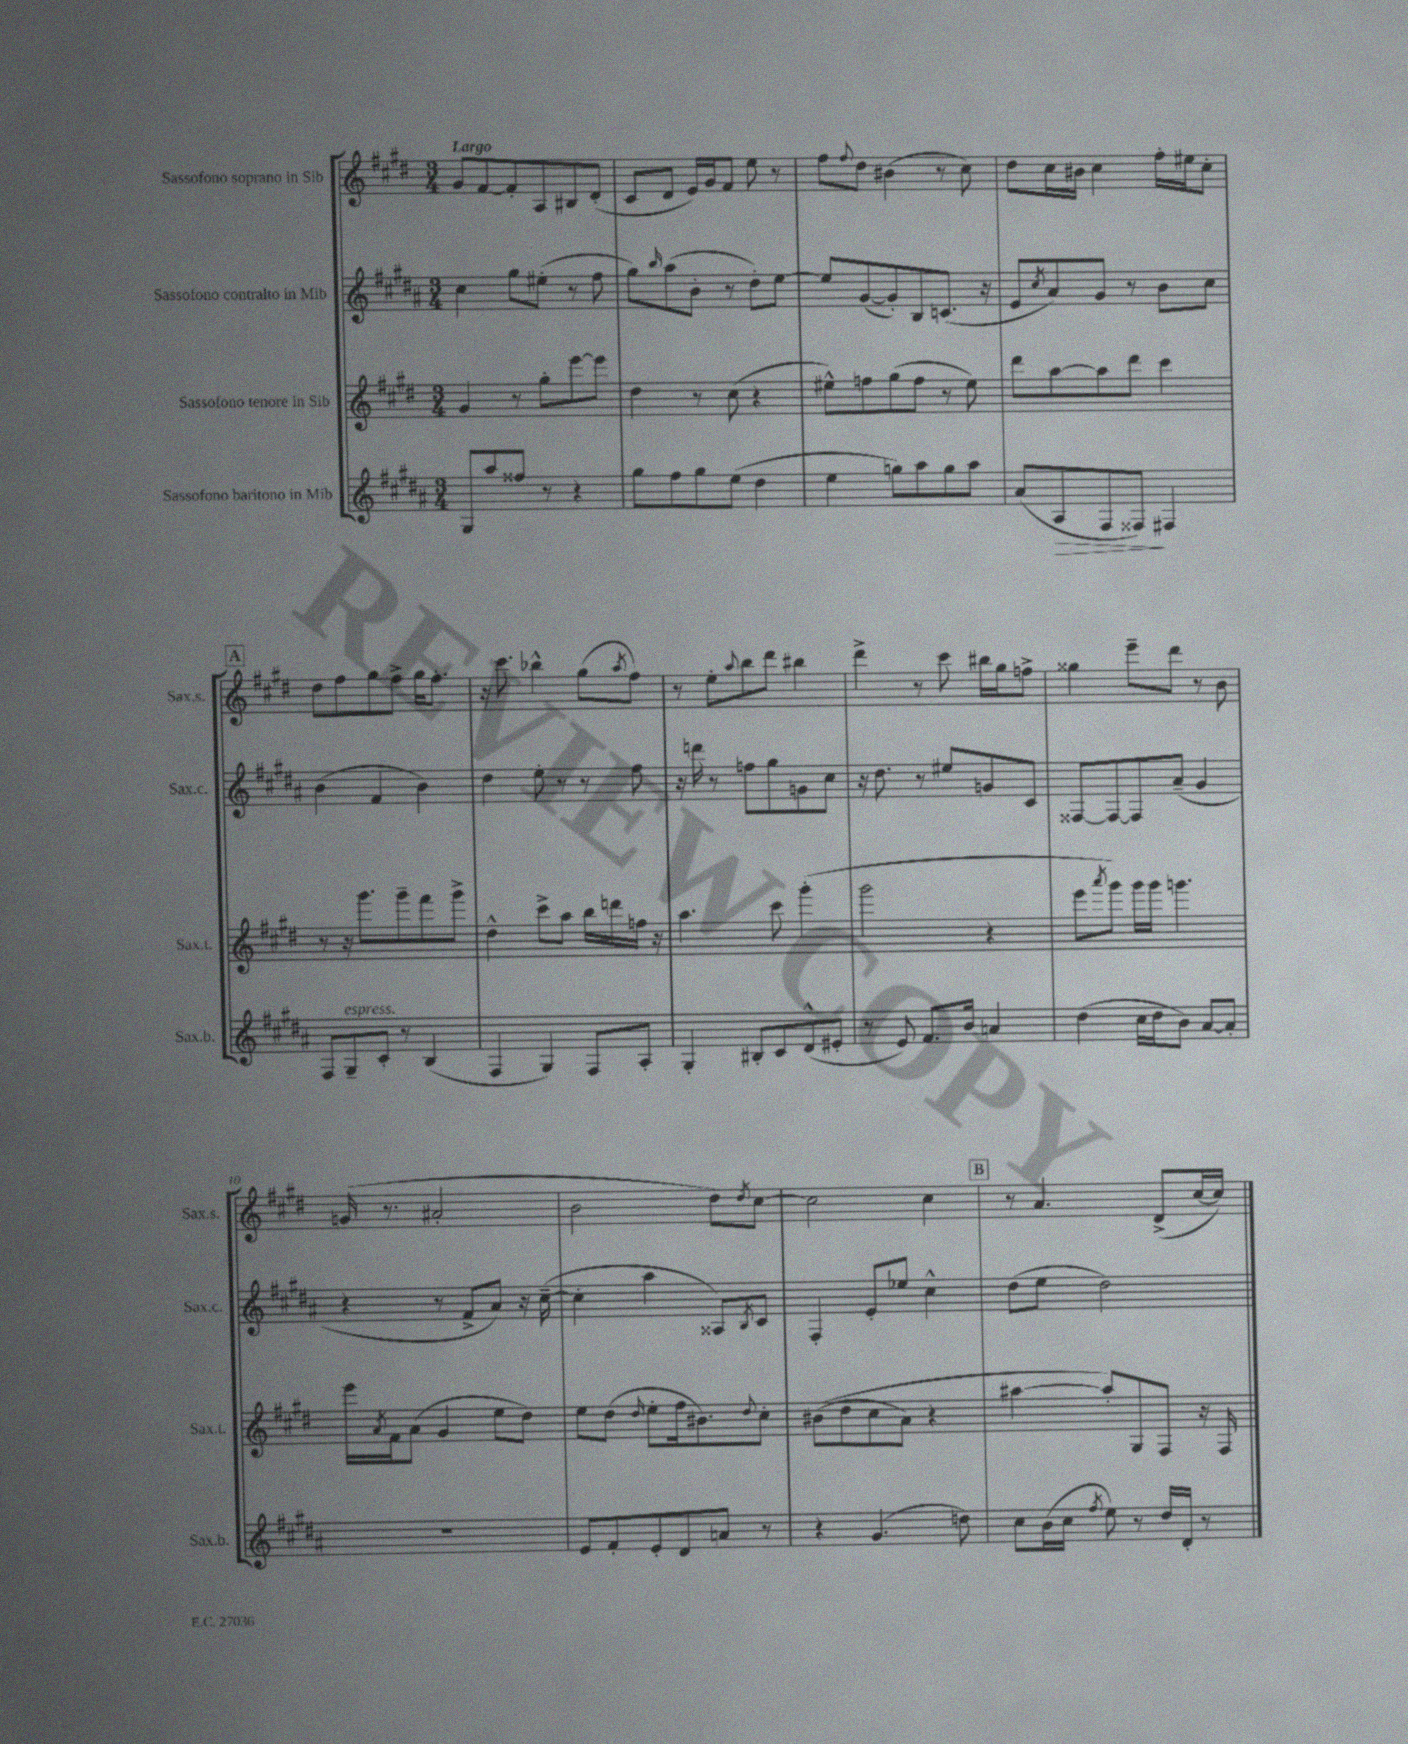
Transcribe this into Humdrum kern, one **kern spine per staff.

**kern	**kern	**kern	**kern
*staff4	*staff3	*staff2	*staff1
*clefG2	*clefG2	*clefG2	*clefG2
*k[f#c#g#d#a#]	*k[f#c#g#d#]	*k[f#c#g#d#a#]	*k[f#c#g#d#]
*M3/4	*M3/4	*M3/4	*M3/4
8G#	4g#	4cc#	8g#
8aa#	.	.	[8f#
8ff##	8r	8gg#	8f#']
8r	8gg#'	(8ee#'	8A
4r	[8eee	8r	8B#
.	8eee]	8ff#	(8d#'
=	=	=	=
8gg#	4dd#	8gg#)	8c#
.	.	16qqbb	.
8ff#	.	(8aa#	8d#
8gg#	8r	8b'	16e)
.	.	.	16g#
(8ee	(8cc#	8r	8f#
4dd#	4r	8dd#')	8ee
.	.	[8ee	8r
=	=	=	=
4ee	8ee#^^)	8ee]	8ff#
.	.	.	8qqff#
.	8ff	([8g#	8dd#
8gg)	(8gg#	8g#'])	(4b#
8aa#	8ff	8B	.
8gg	8r	(8.c	8r
8aa#	8ee#)	.	8cc#)
.	.	16r	.
=	=	=	=
(8a#	8ddd#	8e	8dd#
.	.	8qcc#	.
8A#	[8aa	8a#)	16cc#
.	.	.	16b#
8F#	8aa]	8g#	4cc#
8F##)	8ddd#	8r	.
4F#	4ccc#	8b	16ff#'
.	.	.	16ee#
.	.	8cc#	8cc#'
=	=	=	=
8F#	8r	(4b	8dd#
8G#~	16r	.	8ff#
.	8.ggg#	.	.
8c#'	.	4f#	8gg#
8r	8ggg#~	.	8ff#^
(4B	8fff#	4b)	16gg#
.	.	.	8.ff#'
.	8ggg#^	.	.
=	=	=	=
4F#	4dd#^^	4dd#	16r
.	.	.	8.ccc#
4G#)	8ccc#^	8ee'	4bb-^^
.	8aa	8r	.
8F#	16bb	8r	(8gg#
.	16ddd	.	.
.	.	.	8qaa
8A#'	16ff	8ff#	8ff#)
.	16r	.	.
=	=	=	=
4G#'	4.aa	16r	8r
.	.	16ddd	.
.	.	8r	8ee'
.	.	.	8qqaa
8B#'	.	8ff	8bb
8c#	8ccc#	8gg#	8ddd#
(8d#^^	(4ggg#'	8g	4bb#
8e#'	.	8cc#	.
=	=	=	=
8r	2ggg#	16r	4ddd#^
.	.	8.dd#	.
8e)	.	.	.
8.f#	.	8r	8r
.	.	8ee#	8ccc#
16b	.	.	.
4a	4r	8g	16bb#
.	.	.	16gg#
.	.	8c#	8ff^
=	=	=	=
(4dd#	8eee	[8F##	4gg##
.	8qaaa	.	.
.	8ggg#)	8F##_	.
16cc#	16ggg#	8F##]	8eee~
16dd#	16ggg#	.	.
8b)	4.ggg	(8a#~	8ddd#
[8a#	.	4g#	8r
8a#']	.	.	8b
=	=	=	=
2.r	16eee	4r	(16g
.	8qa	.	.
.	16f#	.	8.r
.	(8a	.	.
.	4g#	8r	2a#'
.	.	8f#^	.
.	8ee	8a#)	.
.	8dd#)	16r	.
.	.	([16cc#~	.
=	=	=	=
8e	8ee	4cc#']	2b
8f#'	(8dd#	.	.
.	16qqdd#	.	.
8e'	8ee'	4aa#	.
8d#	16ff#	.	.
.	8.b#)	.	.
8a	.	8A##)	8dd#)
.	8qqdd#	8qB	8qdd#
8r	8cc#'	8c#	[8cc#
=	=	=	=
4r	&((8b#	4F#'	2cc#]
.	8dd#	.	.
(4.g#	8cc#	8e'	.
.	8a)	8ee-	.
.	4r	4cc#^^	4cc#
8dd)	.	.	.
=	=	=	=
8cc#	[4aa#	(8dd#	8r
(16b	.	8ee	4.a
16cc#	.	.	.
8qff#	.	.	.
8ee)	8aa#']&)	2dd#)	.
8r	8G#	.	.
16dd#	8F#	.	(8d#^
16d#'	.	.	.
8r	16r	.	[16cc#
.	16F#	.	16cc#])
==	==	==	==
*-	*-	*-	*-
